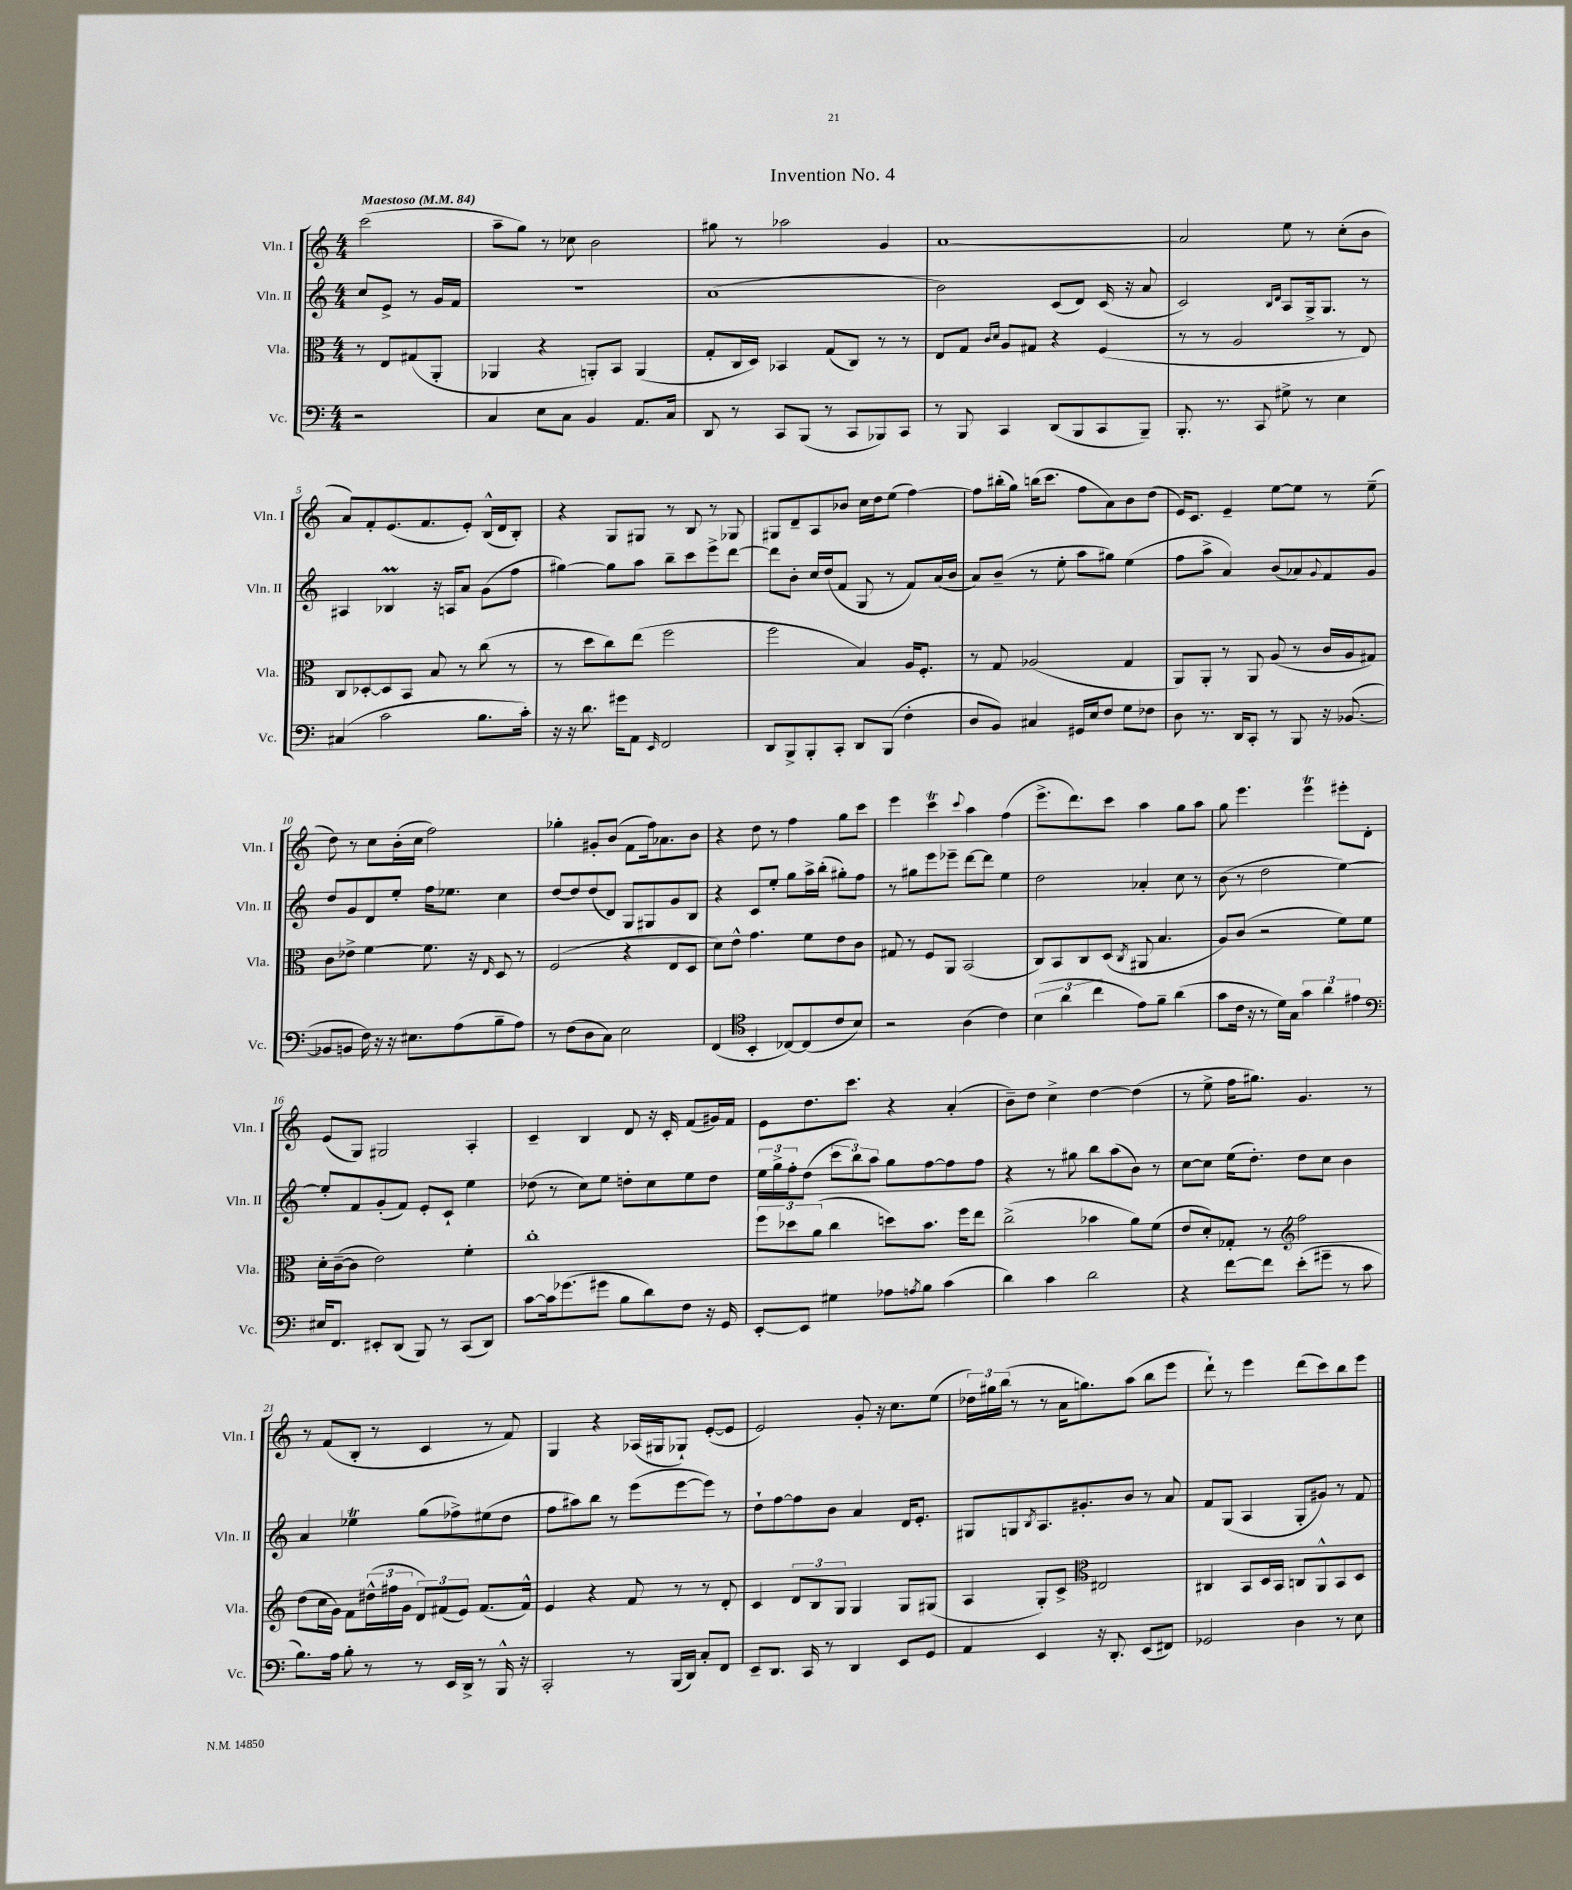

**kern	**kern	**kern	**kern
*part4	*part3	*part2	*part1
*staff4	*staff3	*staff2	*staff1
*I"Vc.	*I"Vla.	*I"Vln. II	*I"Vln. I
*I'Vc.	*I'Vla.	*I'Vln. II	*I'Vln. I
*clefF4	*clefC3	*clefG2	*clefG2
*k[]	*k[]	*k[]	*k[]
*M4/4	*M4/4	*M4/4	*M4/4
*MM84	*MM84	*MM84	*MM84
=	=	=	=
!	!	!	!LO:TX:a:B:t=Maestoso
2r	8r	8cc/L	(2ccc\
.	8E/L	8e^/J	.
.	(8G#X/	8r	.
.	8AA'/J	16g/LL	.
.	.	16f/JJ	.
=1	=1	=1	=1
4C/	4AA-X/	1r	8aa~\L
.	.	.	8gg\J)
8E\L	4r	.	8r
8C\J	.	.	8cc-X\
4BB/	8AAn'/L)	.	2b\
.	8BB/J	.	.
8.AA/L	(4AA/	.	.
16C/Jk	.	.	.
=2	=2	=2	=2
8DD/	8G'/L	(1a	8gg#X\
8r	16C/L	.	8r
.	16D/JJ)	.	.
8CC/L	4BB-X/	.	2aa-X\
(8BBB/J	.	.	.
8r	(8G/L	.	.
8CC/L	8C/J)	.	.
8BBB-X/)	8r	.	4g/
8CC/J	8r	.	.
=3	=3	=3	=3
8r	8E/L	2b\)	[1a
8BBB/	8G/J	.	.
.	16qqc/LL	.	.
.	16qqd/JJ	.	.
4CC/	8A/L	.	.
.	8G#X/J	.	.
(8DD/L	4r	(8c/L	.
8BBB/	.	8d/J)	.
8CC/	(4F/	(16c/	.
.	.	16r	.
8BBB~/J)	.	8a/	.
=4	=4	=4	=4
8.BBB'/	8r	2c/)	2a/]
.	8r	.	.
8.r	.	.	.
.	2A/	.	.
8CC/	.	.	.
.	.	16qqB/LL	.
.	.	16qqd/JJ	.
8G#X^\	.	8A/L	8ee\
8r	.	16G^/k	8r
.	.	8.G/J	.
4E\	8r	.	(8cc'\L
.	8E/)	8r	8b\J
!!LO:LB:g=z
=5	=5	=5	=5
(4C#X/	8C/L	4A#X/	8a/L)
.	[8D-X'/	.	8f'/
2c\	8D-/]	4B-XM/	(8.e/
.	8BB/J	.	.
.	.	.	8.f/
.	8B/	16r	.
.	.	16An/KL	.
.	8r	8a/J	8e'/J)
8.B\L	(8cc\	(8g\L	(16B^^/LL
.	.	.	16d/J
.	8r	8ff\J	8B'/J)
16c'\Jk)	.	.	.
=6	=6	=6	=6
16r	8r	[4gg#X\)	4r
16r	.	.	.
8.d\	8dd\L	.	.
.	8cc\)	8gg#\L]	8G/L
16g#X\KL	.	.	.
8AA\J	(8ee\J	8aa\J	8G#X/J
16qqEE/	.	.	.
2FF/	2ff\	8bb~\L	8r
.	.	8ccc\	8B/
.	.	8eee^\	8r
.	.	[8ddd\J	8G-X/
=7	=7	=7	=7
8DD/L	2ff\	8ddd\L]	8G#X/L
8BBB^/	.	8b'\J	8d~/
8BBB'/	.	16cc/LL	8A/
.	.	(16dd/J	.
8CC'/J	.	8f/J	8b-X/J
8DD/L	4B/)	8G/	16cc\LL
.	.	.	16dd\J
(8BBB/J	.	8r	(8ee\J
4F'\	16A/KL	8f/L)	[4ff\)
.	8.F'/J	.	.
.	.	(16a/L	.
.	.	16b/JJ	.
=8	=8	=8	=8
8D/L	8r	8a/L)	8ff\L]
8BB/J)	8G/	(8b~/J	(16bb#X'\L
.	.	.	16gg\JJ)
4C#X/	(2A-X/	8r	(16bbn\KL
.	.	.	8.ccc\J
.	.	8ee'\	.
16GG#X/LL	.	8aa\L	8ff\L
16E/J	.	.	.
8F/J	.	8gg#X\J)	8a\)
8G\L	4G/	(4ee\	8b\
8F-X\J	.	.	(8dd\J
=9	=9	=9	=9
8D\	8AA/L)	8ff\L	16e/KL)
.	.	.	8.c/J
8.r	8AA'/J	8aa^\J	.
.	8r	4a/)	4e~/
16DD/KL	.	.	.
8CC'/J	8AA/	.	.
8r	(8A/	(8b/L	[8ee\L
8BBB/	8r	8a-X/)	8ee\J]
.	.	8qqg/	.
16r	16c/LL	8f/	8r
([8.BB-X/	16A/J	.	.
.	8G#X/J)	8g/J	(8ee~\
!!LO:LB:g=z
=10	=10	=10	=10
8BB-X/L]	8c\L	8dd/L	8dd\)
8BBn/J	8e-X^\J	8g/	8r
16F\)	[4f\	8d/	8cc\L
16r	.	.	.
16r	.	8ee'/J	(16b'\L
8.E#X\L	.	.	16cc\JJ
.	8.f\]	16ff\KL	2ff\)
.	.	8.ee-X\J	.
(8A\	.	.	.
.	16r	.	.
.	16qqE/	.	.
8B~\	8D/	4cc\	.
8A\J)	8r	.	.
=11	=11	=11	=11
8r	(2F/	[8dd/L	4gg-X'\
(8F\L	.	8dd/]	.
8D\	.	(8dd/	8g#X'/L
8C\J)	.	8d/J)	(8b/J
2E\	4r	8G/L	8f\L
.	.	8G#X/	16ff\k)
.	.	.	8.a-X\
.	8E/L	8g/	.
.	8D/J	8B/J	8b\J
=12	=12	=12	=12
(4FF/	8d\L)	4r	4r
.	8e^^\J	.	.
*clefC4	*	*	*
4BB'/	4.g\	8c/L	8dd\
.	.	8ee'/J	8r
[8C-X/L)	.	8gg\L	4ff\
(8C-/]	8f\L	16aa^\L	.
.	.	(16bb'\JJ	.
8c/	8e\	8gg#X'\L)	8gg\L
8B/J)	8c\J	8ff\J	8ccc\J
=13	=13	=13	=13
2r	8G#X/	8r	4eee\
.	8r	8gg#X\L	.
.	8F/L	8eee\	4cccT\
.	8AA/J	8eee-X~\J	.
.	.	.	8qqccc/
(4A\	(2BB/	[8ddd\L	4aa\
.	.	8ddd\J]	.
4c\)	.	4ee\	(4ff\
=14	=14	=14	=14
(6B\	8C/L)	2dd\	8.eee^\L
.	8BB/	.	.
6a\	.	.	.
.	.	.	8.ddd\)
.	8C/	.	.
6cc\	.	.	.
.	(8D/J	.	8ccc\J
.	8qC/	.	.
8e\L)	8AA#X/	4a-X'/	4aa\
8f~\J	4.B/	.	.
(4a\	.	8cc\	8gg\L
.	.	8r	8aa\J
=15	=15	=15	=15
8g\L	8A/L)	(8b\	8gg\
16c\Jk	(8c/J	8r	4.eee\
16r	.	.	.
8r	2r	2dd\	.
16d\LL)	.	.	.
16G\JJ	.	.	.
6g\	.	.	4eeet\
6a\	.	.	.
.	8f\L)	[4ee\)	8eee#X'\L
6e#X\	.	.	.
.	8f\J	.	8d'\J
!!LO:LB:g=z
=16	=16	=16	=16
*clefF4	*	*	*
16E#X/KL	16d'\LL	8ee'/L]	(8e/L
8.FF/J	([16c~\J	.	.
.	8c\J]	8f/	8G/J)
8EE#X'/L	2e\)	(8g'/	2G#X/
(8DD/J	.	8f/J)	.
8BBB/)	.	8e'/L	.
8r	.	8c`/J	.
(8CC/L	4f'\	4ee\	4A'/
8DD/J)	.	.	.
=17	=17	=17	=17
[8c\L	1cc'	(8dd-X\	4c~/
16c\k]	.	8r	.
(8.g-X\	.	.	.
.	.	8cc\L)	4B/
8g#X\J	.	8ee\J	.
8B\L	.	8ddn'\L	8d/
8d\)	.	8cc\	16r
.	.	.	16c'/
8F\J	.	8ee\	(8f/L
16r	.	8dd\J	16g#X/L)
16GG/	.	.	16f/JJ
=18	=18	=18	=18
[8EE'/L	12ff\L	24ee\LL	8e\L
.	.	24gg^\	.
.	12dd-X\	24ff'\J	.
8EE/J]	.	(8dd\J	8.dd\
.	(12a\J	.	.
4G#X\	4cc\	12ccc\L	.
.	.	.	8.ccc\J
.	.	12bb\)	.
.	.	12aa\J	.
8A-X\L	8ddn\L)	8gg\L	4r
8qAn/	.	.	.
8B\J	8.b\J	[8ff\	.
(4c\	.	8ff\]	(4a'/
.	16ff\KL	.	.
.	8ee\J	8ff\J	.
=19	=19	=19	=19
4d\)	(2cc^\	4r	8b~\L)
.	.	.	8dd\J
4c\	.	8r	4cc^\
.	.	8gg#X\	.
2d\	4b-X\	8bb\L	[4dd\
.	.	(8aa\	.
.	8a\L)	8b\J)	(4dd\]
.	(8f\J	8r	.
=20	=20	=20	=20
4r	8e/L	[8cc\L	8r
.	8d'/)	8cc\J]	8ee^\
[8f\L	8G-X'/J	(16ee\KL	16ff\KL
.	.	8.dd'\J)	8.gg#X\J)
8f\J]	8r	.	.
*	*clefG2	*	*
(8e'\L	2ff\	8dd\L	4.g/
8g#X~\J	.	8cc\J	.
8r	.	4b\	.
8c\	.	.	8r
!!LO:LB:g=z
=21	=21	=21	=21
8.B\L)	(8dd\L	4a/	8r
.	16cc\L	.	(8f/L
16A\Jk	16g\JJ)	.	.
8B'\	8f\L	4ee-XT\	8B'/J
8r	(24dd#X^^\L	.	8r
.	24ff#X\	.	.
.	24g\JJ	.	.
8r	12d/L)	(8gg\L	4c/
.	(12f#X/	.	.
16EE/LL	.	8ff-X^\)	.
.	12e/J)	.	.
16DD^/JJ	.	.	.
8r	(8.f#/L	(8ee#X\	8r
16BBB^^/	.	8dd\J	8f/)
16r	16f#^^/Jk)	.	.
=22	=22	=22	=22
2CC'/	4e/	8ff\L	4G/
.	.	8aa#X\)	.
.	4r	8bb\J	4r
.	.	8r	.
8r	8f/	(8eee\L	(16A-X/LL
.	.	.	16G#X/J
(16BBB/LL	8r	[8eee\	8G-X`/J)
16DD/JJ)	.	.	.
8C'/L	8r	8eee\J])	([8e'/L
8FF/J	8d'/	8r	8e/J]
=23	=23	=23	=23
8EE~/L	4c/	8dd`\L	2e/)
8.DD/J	.	[8ff\	.
.	12d/L	8ff\]	.
16CC/	.	.	.
.	12B/	.	.
8r	.	8b\J	.
.	12G/J	.	.
4DD/	4G/	4a/	8g'/
.	.	.	16r
.	.	.	8.cc\L
8EE/L	8G/L	16d/KL	.
.	.	8.e'/J	.
8GG/J	(8G#X/J	.	(8ee\J
=24	=24	=24	=24
4AA/	4A/	8G#X/L	24dd-X\LL)
.	.	.	24gg#X\
.	.	.	(24bb\JJ
.	.	8Gn/	8r
.	.	8qB/	.
4EE/	8G'/L)	8.A/	8r
.	8c^/J	.	16a\KL
.	.	8.g#X'/	8.ggn\)
*	*clefC3	*	*
16r	2E#X/	.	.
8.DD'/	.	.	.
.	.	8b/J	(8aa\J
(8EE/L	.	8r	8bb\L
8FF#X/J)	.	8a/	8eee\J
=25	=25	=25	=25
2GG-X/	4C#X/	8f/L	8ddd`\)
.	.	(8G/J	8r
.	8BB/L	4A/	4eee\
.	16D/L	.	.
.	16BB/JJ	.	.
4D\	8Cn/L	8G'/L	(8ddd\L
.	8AA^^/	8g#X/J)	8ccc\)
8r	8BB/	8r	8bb\
8E\	8D/J	8f/	8eee\J
==	==	==	==
*-	*-	*-	*-
